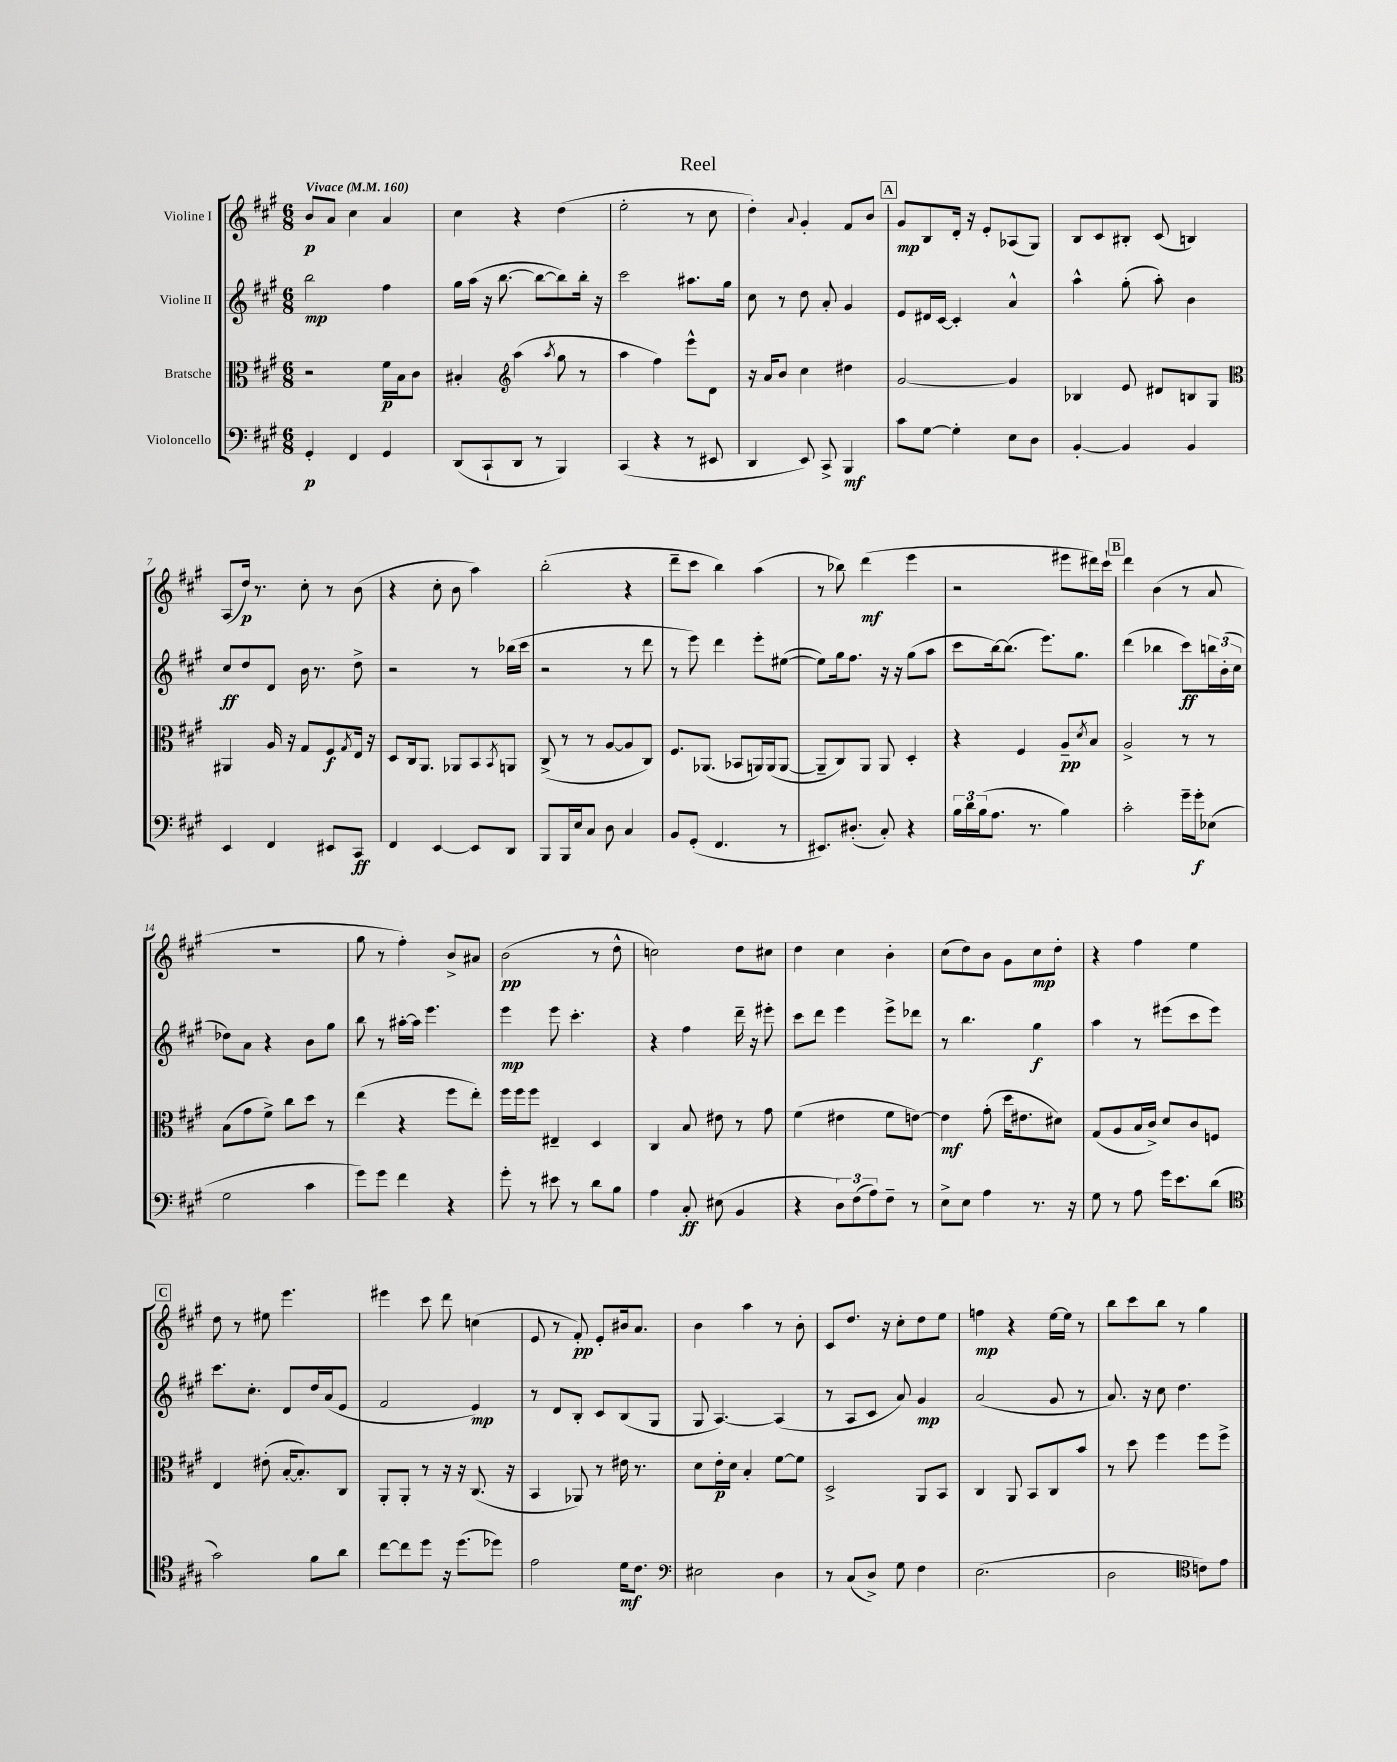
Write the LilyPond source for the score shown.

\header { title = "Reel" }
<<
\new StaffGroup <<
\new Staff = "s0" \with { instrumentName = "Violine I" } {
    \clef treble \key a \major \numericTimeSignature \time 6/8 \tempo "Vivace" 4 = 160
    b'8\p a'8 cis''4 a'4 |
    cis''4 r4 d''4( |
    e''2-. r8 cis''8 |
    d''4-.) \appoggiatura { a'8 } gis'4-. fis'8 b'8 |
    \mark \markup { \box "A" } gis'8\mp b8 d'16-. r16 e'8-. aes8( gis8) |
    b8 cis'8 bis8-. cis'8( b4) |
    a8( d''16\p) r8. cis''8-. r8 b'8( |
    r4 cis''8-. b'8 a''4) |
    b''2-.( r4 |
    d'''8-- cis'''8 b''4) a''4( |
    r8 bes''8) d'''4\mf( e'''4 |
    r2 eis'''8 dis'''16) cis'''16-! |
    \mark \markup { \box "B" } d'''4 b'4( r8 a'8 |
    R2. |
    gis''8 r8 fis''4-.) b'8-> ais'8 |
    b'2\pp( r8 d''8-^ |
    c''2) d''8 cis''8 |
    d''4 cis''4 b'4-. |
    cis''8( d''8) b'8 gis'8 cis''8\mp d''8-. |
    r4 fis''4 e''4 |
    \mark \markup { \box "C" } d''8 r8 eis''8 e'''4. |
    eis'''4 cis'''8 d'''8 c''4( |
    e'8 r8 fis'8-.\pp) e'8-. bis'16 a'8. |
    b'4 a''4 r8 b'8-. |
    cis'8 d''8. r16 cis''8-. d''8 e''8 |
    f''4\mp r4 e''16~ e''16 r8 |
    b''8 cis'''8 b''8 r8 gis''4 \bar "|." |
}
\new Staff = "s1" \with { instrumentName = "Violine II" } {
    \clef treble \key a \major \numericTimeSignature \time 6/8
    b''2\mp fis''4 |
    gis''16 a''16( r16 b''8.~ b''8~ b''8) b''16-. r16 |
    cis'''2 ais''8. gis''16 |
    cis''8 r8 d''8 a'8-. gis'4 |
    \mark \markup { \box "A" } e'8 dis'16 cis'16~ cis'4-. a'4-^ |
    a''4-^ gis''8-.( a''8-.) b'4 |
    cis''8\ff d''8 d'8 b'16 r8. d''8-> |
    r2 r8 bes''16( cis'''16 |
    r2 r8 d'''8 |
    r8 e'''8) d'''4 e'''8-. eis''8~( |
    eis''8) gis''16 fis''8. r16 r16 gis''8( a''8 |
    cis'''8 b''16~) b''8.( e'''8.) gis''8. |
    \mark \markup { \box "B" } d'''4( bes''4 cis'''8\ff) \tuplet 3/2 { b''16 b'16-.( cis''16 } |
    des''8) a'8 r4 b'8 gis''8 |
    b''8 r8 ais''16~-. ais''16 e'''4. |
    e'''4\mp e'''8 cis'''4.-. |
    r4 fis''4 d'''16-- r16 eis'''8-. |
    cis'''8 d'''8 e'''4 e'''8-> des'''8 |
    r8 b''4. gis''4\f |
    a''4 r8 eis'''8( cis'''8 eis'''8) |
    \mark \markup { \box "C" } cis'''8. cis''8.-. d'8 d''16 a'16( e'8 |
    fis'2 e'4\mp) |
    r8 d'8 b8-. cis'8 b8( gis8 |
    gis8 a4.~) a4( |
    r8 a8 cis'8 a'8) gis'4\mp |
    a'2( gis'8 r8 |
    a'8.) r16 cis''8 d''4. \bar "|." |
}
\new Staff = "s2" \with { instrumentName = "Bratsche" } {
    \clef alto \key a \major \numericTimeSignature \time 6/8
    r2 fis'16\p b16 cis'8 |
    bis4-. \clef treble a''4( \acciaccatura { a''8 } gis''8 r8 |
    a''4 fis''4) e'''8-^ d'8 |
    r16 a'16 b'8 cis''4 dis''4 |
    \mark \markup { \box "A" } gis'2~ gis'4 |
    bes4 e'8 dis'8 b8 gis8 |
    \clef alto ais,4 a16 r16 gis8 fis8\f \acciaccatura { gis8 } e16 r16 |
    d8 cis16 a,8. aes,8 b,8 \acciaccatura { b,8 } a,8 |
    cis8->( r8 r8 a8~ a8 cis8) |
    fis8. aes,8.( bes,8 a,16) a,16( a,8~ |
    a,8-- cis8) a,8 a,8 d4-. |
    r4 fis4 a8--\pp \acciaccatura { d'8 } b8 |
    \mark \markup { \box "B" } a2-> r8 r8 |
    b8( gis'8 fis'8->) cis''8 d''8 r8 |
    e''4( r4 fis''8 e''8-.) |
    fis''16 fis''16 fis''8 eis4-- d4 |
    cis4 b8 eis'8 r8 gis'8 |
    fis'4( eis'4 fis'8 e'8~) |
    e'4\mf gis'8-.( d''16 eis'8. dis'8) |
    gis8( a8 b16 cis'16->) d'8 cis'8 f8 |
    \mark \markup { \box "C" } e4 eis'8-.( b16~-. b8.-.) cis8 |
    a,8-. a,8-. r8 r16 r16 cis8.( r16 |
    b,4 aes,8) r8 eis'16 r8. |
    d'8 e'16-.\p d'16 b4-. fis'8~ fis'8 |
    d2-> a,8 b,8 |
    cis4 a,8 b,8 cis8 b'8 |
    r8 d''8 fis''4 fis''8 fis''8-> \bar "|." |
}
\new Staff = "s3" \with { instrumentName = "Violoncello" } {
    \clef bass \key a \major \numericTimeSignature \time 6/8
    gis,4-.\p fis,4 gis,4 |
    d,8( cis,8-! d,8 r8 b,,4) |
    cis,4( r4 r8 eis,8 |
    d,4 e,8) cis,8-> b,,4\mf |
    \mark \markup { \box "A" } cis'8 gis8~ gis4-. e8 d8 |
    b,4~-. b,4 b,4 |
    e,4 fis,4 eis,8 cis,8\ff |
    fis,4 e,4~ e,8 d,8 |
    b,,8 b,,16 e16 cis8 d8 cis4 |
    b,8 gis,8-.( fis,4. r8 |
    eis,8.) dis8.-.( cis8-.) r4 |
    \tuplet 3/2 { b16 d'16 b16( } a8. r8. b4) |
    \mark \markup { \box "B" } cis'2-. gis'16-- gis'16-.\f ees8( |
    gis2 cis'4 |
    gis'8) gis'8 fis'4 r4 |
    gis'8-. r8 eis'8 r8 d'8 b8 |
    a4 cis8-.\ff eis8( b,4 |
    r4 \tuplet 3/2 { d8) fis8( a8) } fis8-- r8 |
    e8-> e8 a4 r8. r16 |
    gis8 r8 a8 gis'16 e'8. d'8( |
    \mark \markup { \box "C" } \clef tenor gis'2) fis'8 a'8 |
    cis''8~ cis''8 d''8 r16 d''8.( des''8) |
    e'2 d'16\mf cis'8. |
    \clef bass eis2 d4 |
    r8 cis8( d8->) gis8 fis4 |
    e2.( |
    d2 \clef tenor c'8) e'8 \bar "|." |
}
>>
>>
